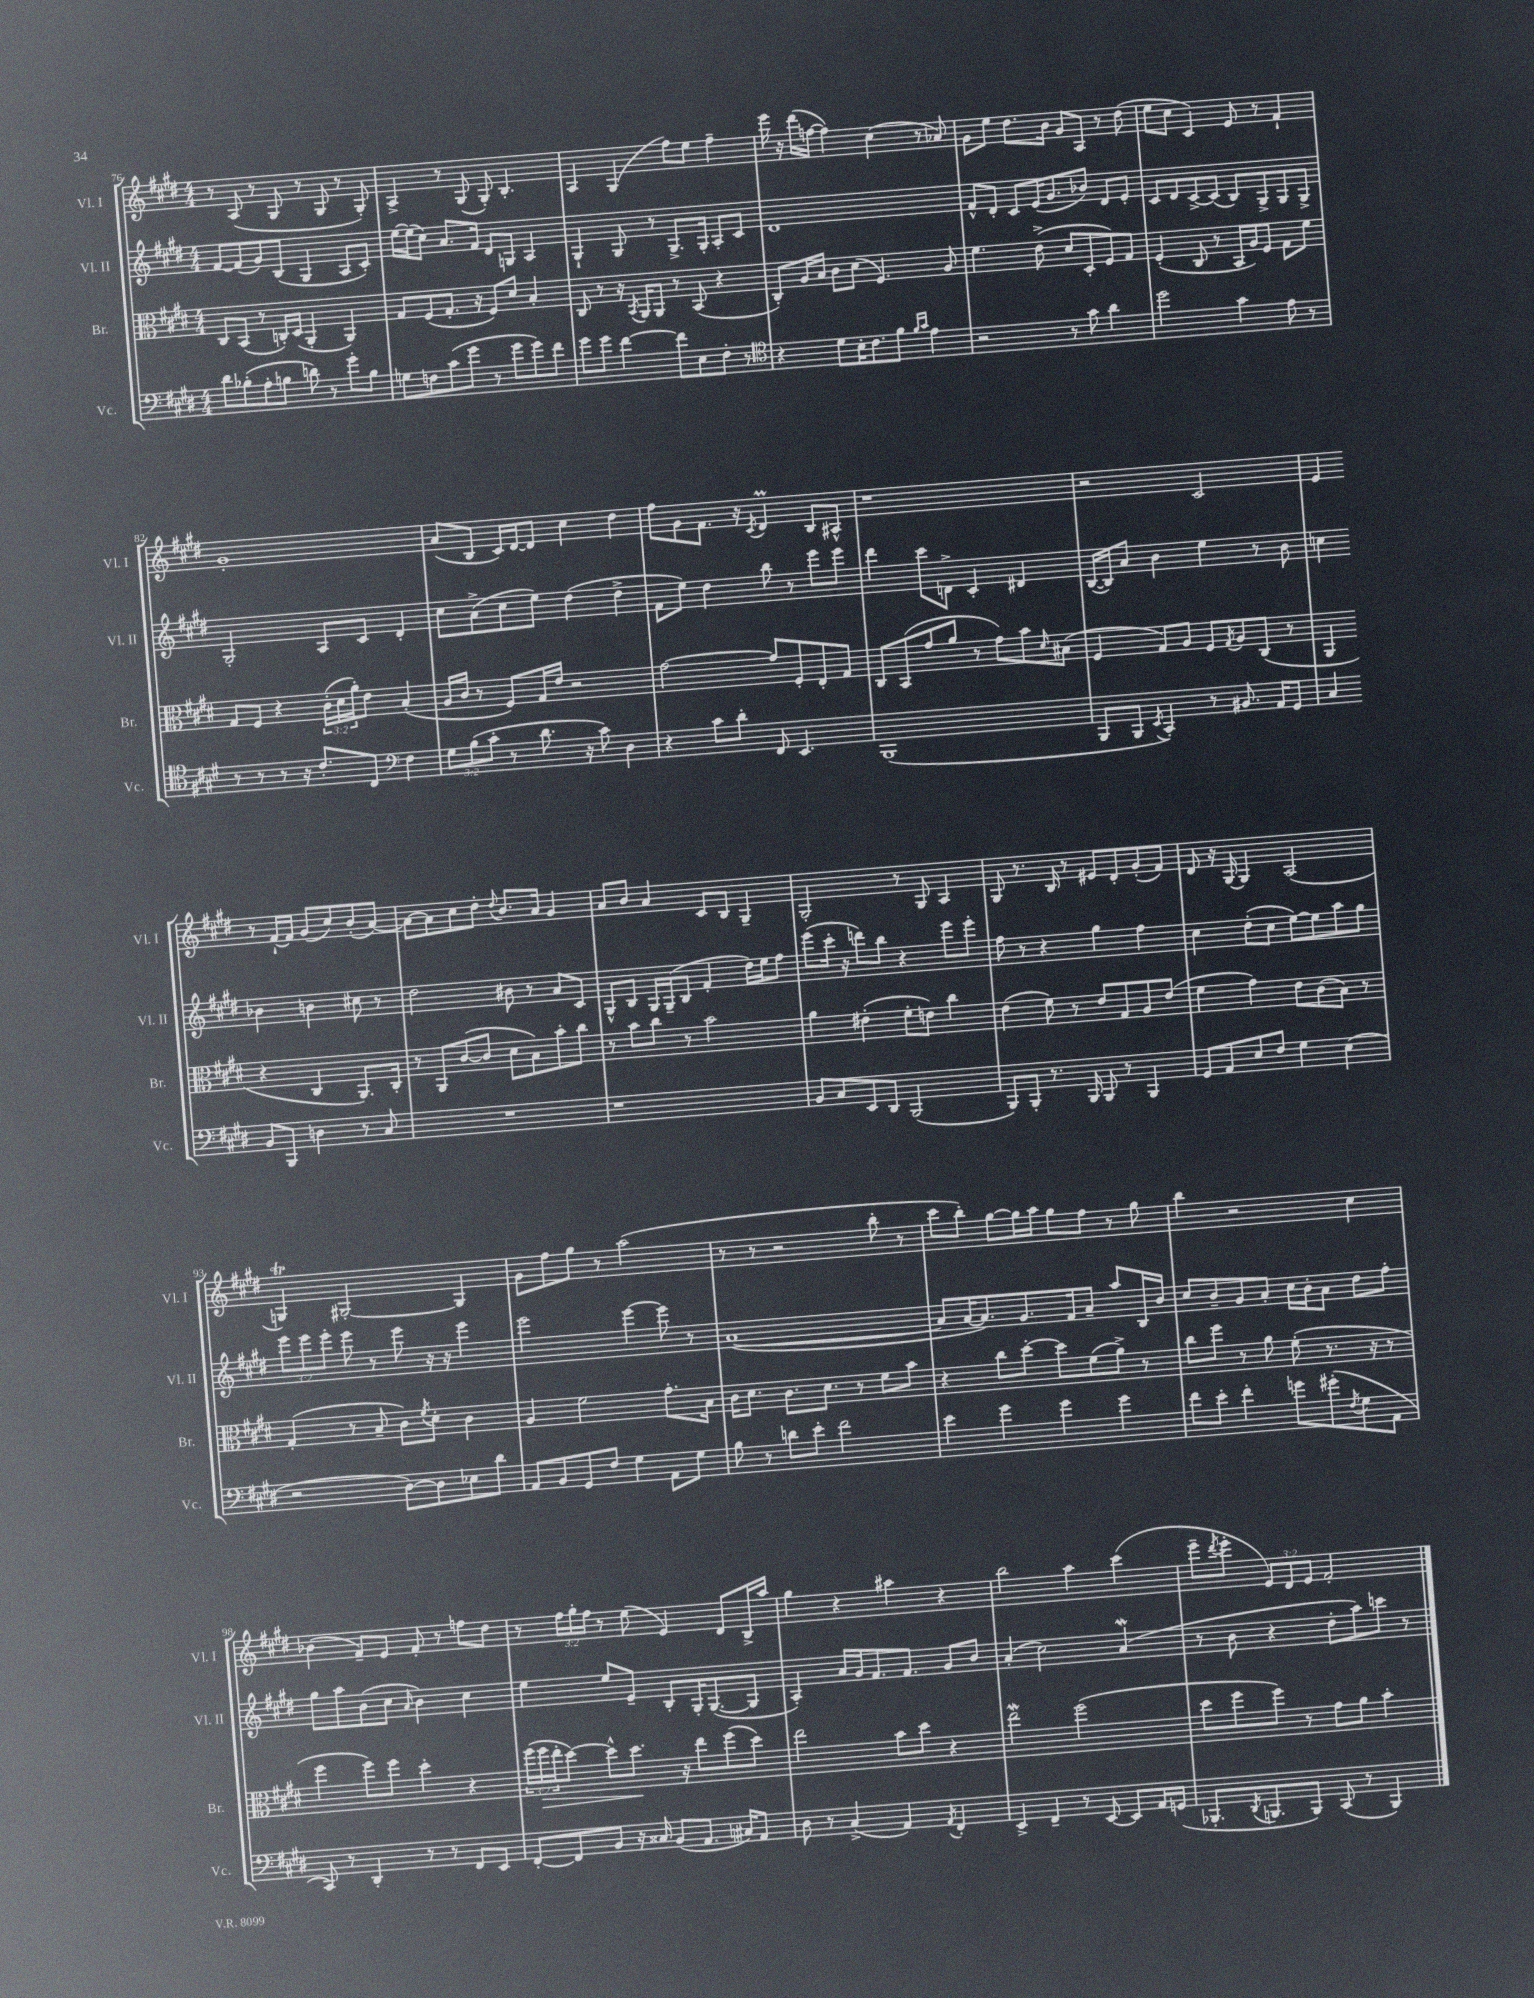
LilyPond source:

<<
\new StaffGroup <<
\new Staff = "s0" \with { instrumentName = "Vl. I" shortInstrumentName = "Vl. I" } {
    \clef treble \key e \major \numericTimeSignature \time 4/4 \override Staff.TupletNumber.text = #tuplet-number::calc-fraction-text
    r8 a8( r8 gis8 r8 gis8 r8 gis8-.) |
    a4-> r8 gis8( gis8-.) b4.-. |
    a4 gis4( fis''8) e''8 fis''4-- |
    e'''16 r16 dis'''16( f''16~ f''4) cis''4( r8 aes'8) |
    gis'8 e''8 dis''8. b'16 gis'8 a8 r8 dis''8( |
    e''8 cis''8 cis'4) e'8 r8 fis'4-! |
    gis'1-. |
    a'8( b8 cis'16) dis'16~ dis'8 cis''4 dis''4 |
    fis''8 gis'8 fis'8. r16 \acciaccatura { cis'8 } dis'4\prall b8 ais8-^ |
    r1 |
    r2 cis'2 |
    e'4 r8 fis'16~-! fis'16 gis'8( cis''8) b'8-.( a'8~) |
    a'8~ a'8 cis''8 dis''8-. \appoggiatura { dis''8 } b'8. a'16 gis'4 |
    a'8 b'8 a'4 cis'8 b8 gis4-- |
    gis2-. r8 gis8 a4 |
    gis8 r8. b16 r8 eis'8 dis'8-. gis'8-.( fis'8) |
    dis'8 r16 gis16~ gis4 a2( |
    g4\trill) gis2~-. gis4 |
    gis'8 fis''8 gis''8 r8 a''2( |
    r8 r8 r2 b''8-. r8 |
    cis'''8 b''8-.) gis''8~ gis''16 a''16 gis''8 fis''8 r8 gis''8 |
    b''4 r2 cis''4 |
    bes'4( fis'8--) e'8 fis'8-. r8 f''8 dis''8 |
    r8 \tuplet 3/2 { fis''16 gis''16-. fis''16 } r8 e''8( e'4) dis'8 b16-> a''16 |
    gis''4 r4 ais''4 r4 |
    b''2 a''4 cis'''4( |
    e'''8-- \acciaccatura { dis'''8 } e'''8-. \tuplet 3/2 { e'8) dis'8 e'8 } fis'2-. \bar "|." |
}
\new Staff = "s1" \with { instrumentName = "Vl. II" shortInstrumentName = "Vl. II" } {
    \clef treble \key e \major \numericTimeSignature \time 4/4 \override Staff.TupletNumber.text = #tuplet-number::calc-fraction-text
    fis'8~ fis'8( gis'8) b8( gis4 a8 cis'8-.) |
    e''16~ e''16( cis''8) a'8. fis'16 dis'8 g8 a4 |
    gis4-! gis8 r8 gis8.-> gis16-. a8-. cis'8 |
    dis'1 |
    fis'8-^ dis'8-. cis'8 e'16( gis'8. bes'8) dis'8 e'8-. |
    cis'8 dis'8 cis'8~-> cis'8( b8) gis8-> gis8 gis8-> |
    gis2-. a8 cis'8 dis'4-. |
    cis''8 a'8->( cis''8 e''8) dis''4( dis''4-> |
    fis'8 e''8) dis''4 b''8 r8 e'''8 e'''8 |
    dis'''4 cis'''8 d'8-> cis'4-. dis'4 |
    b16~( b16) a'8 b'4 e''4 r8 b'8 |
    c''4 bes'4 b'4 cis''8 r8 |
    dis''2 bis'8 r8 a'8 cis'8 |
    gis8-^ b8 gis16 gis16--( b8 fis'4-. dis''16) e''16 fis''8 |
    e'''8( cis'''16-. r16 d'''8) b''8 r4 e'''8 e'''8-. |
    fis''8 r8 r4 gis''4 fis''4 |
    cis''4 dis''8-.( cis''8 e''8~) e''8 a''8 gis''8 |
    \tuplet 3/2 { e'''8 e'''8 e'''8-. } e'''8 r8 e'''8 r16 r16 e'''4 |
    e'''2 e'''4~ e'''8 r8 |
    a'1~( |
    a'8 a'16~ a'8.) gis'8. fis'16 a'8-- a''8 b16 b'16 |
    cis''8 b'8-- gis'8 a'8-. cis''16 b'16-. a'8 dis''8 fis''8-. |
    gis''8 a''8 b'8( cis''8 \grace { a'16 } b'4) cis''4 |
    e''4 e''8 e'8-- b8-. gis16-. gis8.~( gis8 |
    a4-.) a'16 gis'16 fis'8. fis'8. gis'8 b'8 |
    a'4-.( cis''2) a'4\mordent( |
    r8 b'8 r4 dis''8-. a''8) c'''8 r8 \bar "|." |
}
\new Staff = "s2" \with { instrumentName = "Br." shortInstrumentName = "Br." } {
    \clef alto \key e \major \numericTimeSignature \time 4/4 \override Staff.TupletNumber.text = #tuplet-number::calc-fraction-text
    cis8 b,8( r8 c16-.) dis16( a,4-. a,4) |
    gis8 fis8( gis8.-. r16 fis8) dis'8 b4-. |
    cis8 r8 r16 \acciaccatura { b,8 } a,16 a,8 r8 b,8( r4 |
    cis8-.) a16 b16 cis'8 dis'8( fis4.) a8 |
    fis'4. e'8->( dis'8 dis8-. fis8) gis8 |
    fis4-.( cis8 r8 b,16 a16) fis8 gis8 fis'8 |
    gis8 fis8 r4 \tuplet 3/2 { cis'16-.( dis'16 a'16-.) } e'8 b4-.( |
    a16 cis'16 r8 fis8) gis16 e'16 r2 |
    gis'2~ gis'8 fis8-. e8-. gis8 |
    cis8 b,8( gis'8 a'8 r8 gis'8) b'8 \grace { dis'16 } bis8( |
    fis4 gis8) a8 fis8 \acciaccatura { gis8 } a8 cis8( r8 |
    a,4 r4 cis4 a,8.) cis16-. |
    r8 a,8 cis'8~( cis'8 dis'8 b8) b'8-. cis''8 |
    r8 b'8 cis''8 r8 b'2 |
    a'4 eis'4-.( fis'8-. e'8) cis''4 |
    e'4( fis'8) r8 e'8 gis8 a8 e'8( |
    fis'4 gis'4) e'8 cis'8( b8) r8 |
    gis4-.( r8 b8-- cis'8) \acciaccatura { fis'8 } dis'8-. cis'4 |
    a4 fis'2 gis'8.-. b16 |
    cis'16 dis'8. cis'8. dis'8. r8 fis'8 b'8 |
    r4 cis''8 dis''8~-. dis''8 fis'8( a'8->) r8 |
    cis''8 fis''8 r8 a'8 fis'8-.( r8. r16 r8 |
    fis''4 fis''8) fis''8 dis''4-. r4 |
    \tuplet 3/2 { fis''16( fis''16\> e''16-. } dis''8~) dis''8-^ dis''8.\! r16 e''8 fis''8( dis''8) |
    e''2 b'8 dis''8 r4 |
    e''2\mordent fis''2( |
    dis''8 fis''8 fis''8) r8 gis'8 a'8 b'4-. \bar "|." |
}
\new Staff = "s3" \with { instrumentName = "Vc." shortInstrumentName = "Vc." } {
    \clef bass \key e \major \numericTimeSignature \time 4/4 \override Staff.TupletNumber.text = #tuplet-number::calc-fraction-text
    dis'8 bes8-.( a8-. b8 d'8) r8 gis'8-. b8 |
    g8 f8 cis'8( gis'8 r8 gis'8 gis'8) fis'8 |
    gis'8 gis'8 fis'4~ fis'8 e8 fis8-. r8 |
    \clef tenor r4 dis'8 b16-. cis'8. fis'8 \grace { fis'16 gis'16 } e'4 |
    r2 r8 gis'8 a'4 |
    dis''2 gis'4 e'8 r8 |
    r8 r8 r8 r16 cis'8.-. cis8 \clef bass fis4 |
    \tuplet 3/2 { gis8 b8( cis'8-. } r8 dis'8. r16 cis'8) dis4 |
    r4 cis'8 dis'8-. fis,8 e,4. |
    b,,1( |
    b,,8 b,,8 \acciaccatura { e,8 } cis,4-.) r8 bis,8. a,16 gis,8 |
    cis4 b,8 b,,8 d4 r8 cis8 |
    R1 |
    r1 |
    b,8 cis8 e,8 dis,8 b,,2( |
    b,,8) b,,8-. r8. b,,16 b,,8 r8 b,,4 |
    gis,8 a,8 e8 fis8 gis4 e4( |
    r2 dis8~) dis8 ees8 dis'8 |
    a,8 b,8 gis,8 fis8 gis4 a,8 gis8 |
    b8 r8 d'8 e'8-. fis'2 |
    e'4 gis'4 gis'4 gis'4 |
    fis'8 e'8-. fis'4-. g'8 gis'8-.( \acciaccatura { fis8 } gis8 a,8 |
    cis,8) r8 dis,4-. r8 r8 fis,8 e,8 |
    fis,8~-. fis,8 b,8 r16 cisis16 b,8( a,8. cis16) a,8 |
    dis8 r8 cis4->( a,4) \acciaccatura { a,8 } fis,4-. |
    e,4-> fis,4-- r8 e,8~ e,8 a,16 g,16( |
    bes,,8.-. \acciaccatura { dis,8 } b,,8. b,,8) cis,8( r8 b,,4) \bar "|." |
}
>>
>>
\layout { \context { \Score currentBarNumber = #76 } }
